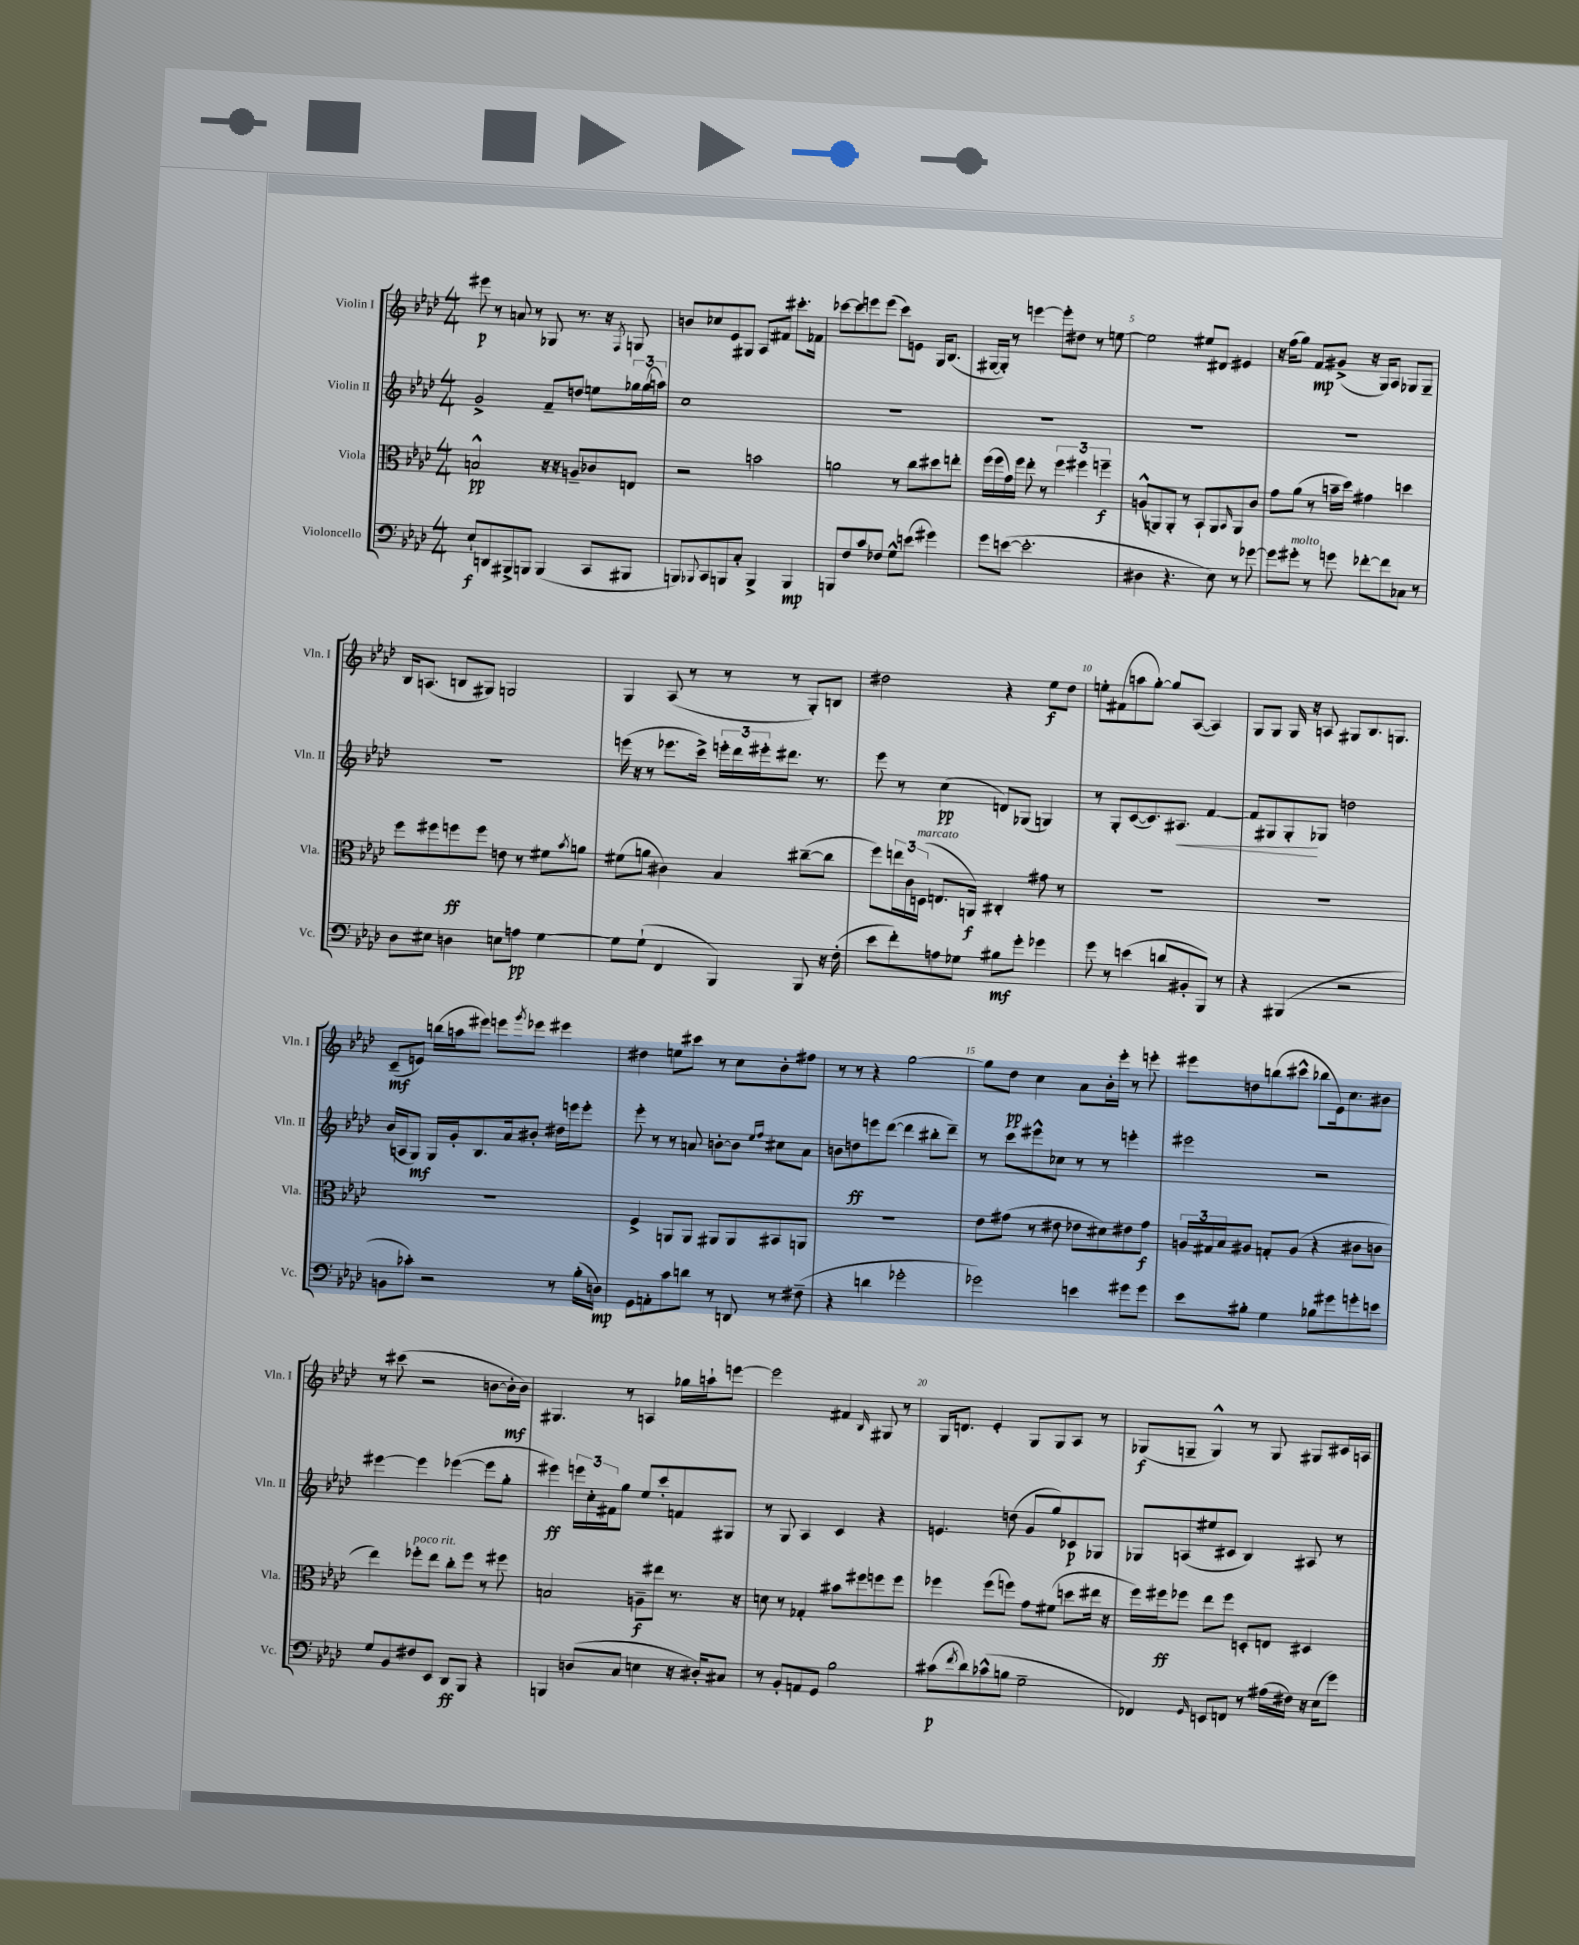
<<
\new StaffGroup <<
\new Staff = "s0" \with { instrumentName = "Violin I" shortInstrumentName = "Vln. I" } {
    \clef treble \key aes \major \numericTimeSignature \time 4/4
    eis'''8\p r8 a'8 r8 ges8 r8. r16 \acciaccatura { f8 } g8 |
    b'8 ces''8 ees'8 gis8 aes8 fis'8 cis'''8.-. fes'16 |
    ces'''8~ ces'''8 e'''8 e'''8( ces'''8) e'8 g16 bes8.( |
    gis16~ gis16-.) r8 e'''4~ e'''8-. dis''8 r8 e''8~ |
    e''2 eis''8 dis'8 eis'4 |
    r16 f''16( g''8) f'8\mp gis'8->( r16 g16) aes8 ges8 ges8-- |
    bes16 a8.( b8 gis8) g2 |
    g4 aes8( r8 r8 r8 g8-.) b8 |
    dis''2 r4 ees''8\f dis''8 |
    e''8-. fis'8( a''8 g''8~-.) g''8 aes8~( aes4) |
    g8 g8 g16 r16 a8 gis8 bes8. g8. |
    c'8--\mf( e'8) b''16( a''16 eis'''8) e'''8 \acciaccatura { g'''8 } ees'''8 eis'''4 |
    dis''4 e''8 cis'''8 r8 c''8 bes'8-. fis''8 |
    r8 r8 r4 g''2~ |
    g''8 des''8\pp c''4 aes'8 bes'16-. ees'''16-. r8 e'''8-. |
    eis'''8 d''8 b''8( cis'''8-^ bes''8 ees'16) c''8. bis'8 |
    r8 cis'''8( r2 b'8~ b'16-.\mf b'16) |
    gis4. r8 a4 ges''16 a''16-! e'''8~ |
    e'''2 fis'4 \grace { bes16 } gis8 r8 |
    g16 d'8. ees'4-. g8 g8 aes8 r8 |
    ges8\f( g8-- g4-^) r8 g8 gis8 cis'16 a16 \bar "|." |
}
\new Staff = "s1" \with { instrumentName = "Violin II" shortInstrumentName = "Vln. II" } {
    \clef treble \key aes \major \numericTimeSignature \time 4/4
    g'2-> f'8-- d''8 e''8 \tuplet 3/2 { ges''16 ges''16( a''16) } |
    c''1 |
    R1 |
    R1 |
    R1 |
    R1 |
    R1 |
    e'''16( r16 r8 ees'''8. c'''16->) \tuplet 3/2 { e'''16-. des'''16 eis'''16-. } dis'''8. r8. |
    ees'''8 r8 c''4\pp( d'8) ges8( g4) |
    r8 g8-. c'8~( c'8.) ais8.\< f'4~ |
    f'8 gis8 gis8-.\! ges8 d''2 |
    bes'16( a16 g8\mf) g16 g'16-. bes8. aes'16 bis'8-. dis''16 e'''16 e'''8-. |
    ees'''8-. r8 r8 a'8 b'8~-. b'8 \grace { ees''16 f''16 } cis''8 a'8 |
    b'8 d''8\ff e'''8 des'''8~( des'''4 bis''8-. des'''8--) |
    r8 c'''8 eis'''8-^ ces''8 r8 r8 e'''4-. |
    eis'''2 r2 |
    eis'''4~ eis'''4 ees'''4~( ees'''8 g''8-. |
    eis'''4\ff) \tuplet 3/2 { e'''16 c''16-. fis'16 } g''8 ees''8 c'''8-. f'8 gis8 |
    r8 g8 aes4 c'4 r4 |
    e'4. d''8( g'8 g''8) ces'8\p ges8 |
    ges8 a8( eis''8 cis'8 bes4) ais8 r8 \bar "|." |
}
\new Staff = "s2" \with { instrumentName = "Viola" shortInstrumentName = "Vla." } {
    \clef alto \key aes \major \numericTimeSignature \time 4/4
    b2-^\pp r16 r16 a8-- ces'8 e8 |
    r2 b'2 |
    a'2 r8 c''8 dis''8 e''8-. |
    f''16( f''16 g'16) f''16 ees''8-. r8 \tuplet 3/2 { f''4 fis''4 f''4--\f } |
    a8-^( a,8) a,8-. r8 bes,8-! a,8 \grace { bes,16 } a,8 c'8 |
    g'8 aes'8( r8 b'16-- des''16) gis'4 d''4 |
    f''8 fis''8 f''8\ff f''8 e'8 r8 fis'8 \acciaccatura { bes'8 } a'8 |
    fis'8( a'8 cis'4) bes4 cis''8~--( cis''8 |
    f''8) \tuplet 3/2 { e''16 c'16 d16^\markup { \italic "marcato" }( } e8. a,16\f) cis4-. gis'8 r8 |
    R1 |
    R1 |
    R1 |
    f4-> a,8 a,8 ais,8 ais,8 bis,8 a,8 |
    R1 |
    ees'8 gis'8( r8 eis'8 ees'8 dis'8) eis'8 gis'8\f |
    \tuplet 3/2 { a16 gis16 bes16 } ais8 g8-. ais8( r4 cis'8 c'8 |
    ees''4) fes''8-.^\markup { \italic "poco rit." } ees''8 c''8-. fes''8 r8 fis''8 |
    b2 a8--\f eis''8 r8. r16 |
    d'8 r8 ges4-. bis'8 fis''8 f''8 f''8 |
    fes''4 fes''8( f''8) g'8 fis'8( d''8 eis''16 r16 |
    f''16) fis''16\ff fes''8 ees''8 fes''8 d8-. e8 dis4 \bar "|." |
}
\new Staff = "s3" \with { instrumentName = "Violoncello" shortInstrumentName = "Vc." } {
    \clef bass \key aes \major \numericTimeSignature \time 4/4
    ees8-!\f d,8 bis,,8-> b,,8 b,,4( c,8 bis,,8 |
    b,,8) \appoggiatura { bes,,8 } c,8 b,,8 c8-. b,,4-> b,,4\mp |
    b,,8 f8 c'8 fes8 g8-^ e'8( gis'4) |
    g'8 e'8~( e'2.-. |
    dis4 r4. ees8) r8 ges'8~ |
    ges'8 gis'8-.^\markup { \italic "molto" } r8 g'8 fes'8~-. fes'8 ces8 r8 |
    des8 eis8 d4 e8 a8\pp g4~ |
    g8 g8-!( f,4 bes,,4) bes,,8 r16 f16-.( |
    ees'8 f'8-.) a8 ges8 bis8\mf g'8-. ges'4 |
    g'8 r8 e'4( d'8 bis,8-. bes,,8) r8 |
    r4 bis,,4( r2 |
    b,8 ces'8-.) r2 r8 bes16-.( d16\mp) |
    g,8 a,8-. c'8 d'8 r8 d,8 r8 fis8--( |
    r4 d'4 ges'2-. |
    ges'2) e'4 gis'8 gis'8 |
    ees'8 bis8-. g4 bes8 gis'8 g'8-. e'8 |
    g8 bes,8 fis8 ees,8 des,8\ff bes,,8 r4 |
    b,,4 d8( c8 e4 r16 dis16-.) cis8 |
    r8 bes,8-. a,8 g,8 bes2 |
    cis'8\p( \acciaccatura { f'8 } des'8) ces'8-^( b8 g2-- |
    fes,4) \grace { g,16 } e,8 f,8 r8 ais16( fis16) r16 ees16( g'8) \bar "|." |
}
>>
>>
\layout { \context { \Score \override BarNumber.break-visibility = ##(#f #t #t) barNumberVisibility = #(every-nth-bar-number-visible 5) } }
